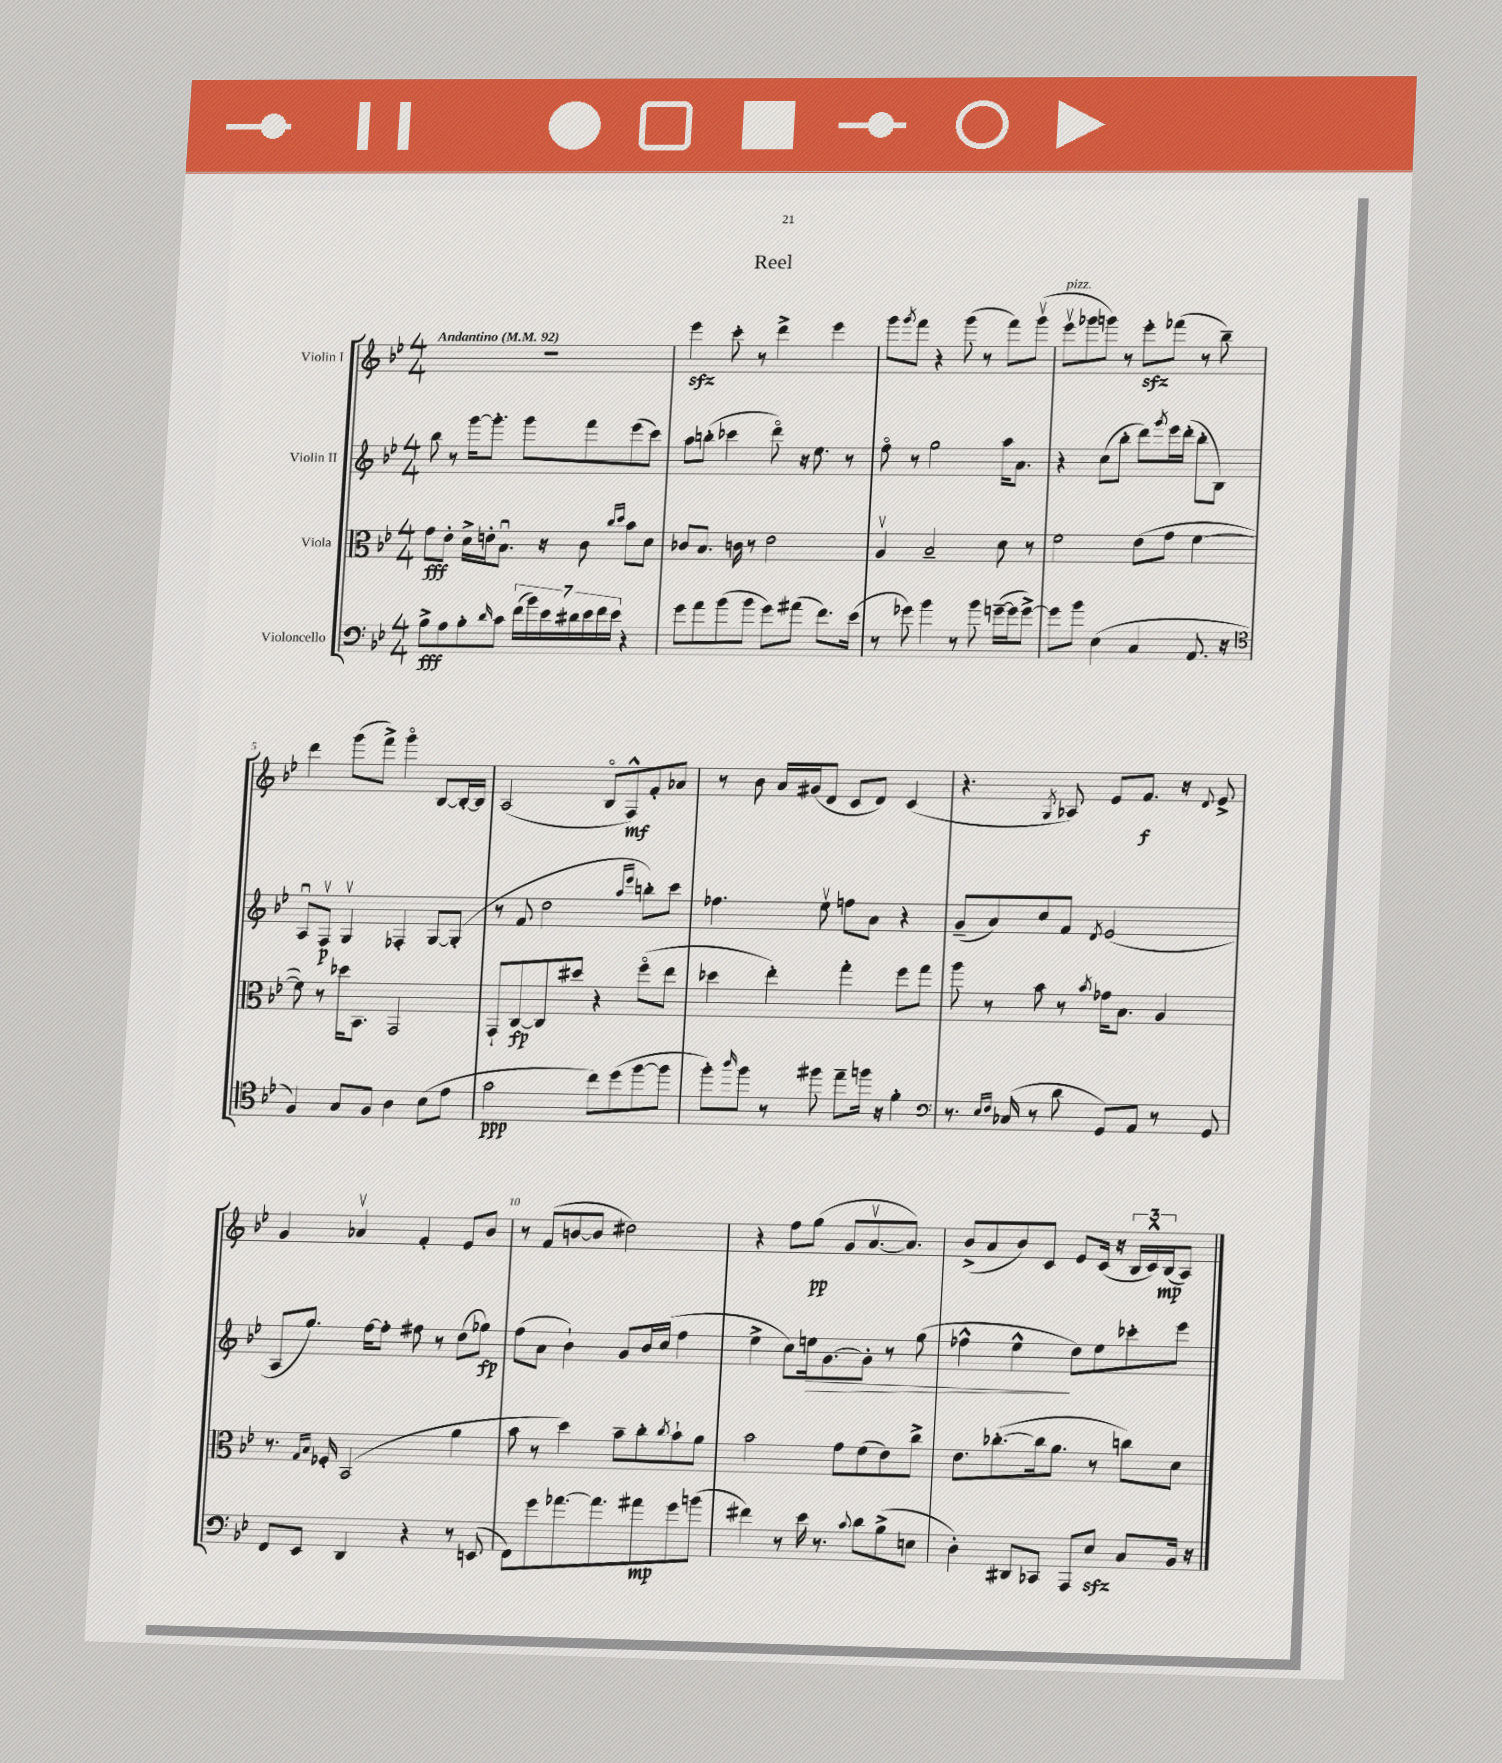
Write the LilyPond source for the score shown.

\header { title = "Reel" }
<<
\new StaffGroup <<
\new Staff = "s0" \with { instrumentName = "Violin I" } {
    \clef treble \key bes \major \numericTimeSignature \time 4/4 \tempo "Andantino" 4 = 92
    R1 |
    ees'''4\sfz c'''8-. r8 d'''4-> ees'''4 |
    g'''8 \acciaccatura { g'''8 } f'''8 r4 g'''8( r8 f'''8) g'''8\upbow( |
    ees'''8\upbow^\markup { \italic "pizz." } ges'''8 g'''8) r8 ees'''8-.\sfz fes'''8( r8 bes''8--) |
    d'''4 g'''8( f'''8->) g'''4\flageolet bes8~ bes16~-. bes16 |
    a2( bes8\flageolet f8-^\mf) f'8-. aes'8 |
    r8 bes'8 a'16 gis'16( d'8 c'8 d'8) c'4( |
    r4. \acciaccatura { g8 } aes8) ees'8 f'8.\f r16 \appoggiatura { d'8 } ees'8-> |
    g'4 aes'4\upbow f'4-. ees'8 bes'8 |
    r8 f'8( b'8~ b'8 dis''2) |
    r4 f''8 g''8\pp( g'8 a'8.~\upbow a'8.) |
    bes'8->( a'8 bes'8) c'8 ees'8 c'16( r16 \tuplet 3/2 { bes16 c'16-^) bes16\mp( } a8) \bar "|." |
}
\new Staff = "s1" \with { instrumentName = "Violin II" } {
    \clef treble \key bes \major \numericTimeSignature \time 4/4
    bes''8 r8 g'''16~ g'''8.-. g'''8 f'''8 ees'''8( c'''8) |
    a''8 b''8-.( ces'''4 d'''8\flageolet) r16 ees''8. r8 |
    f''8\flageolet r8 g''2 a''16 a'8. |
    r4 c''8( bes''8-. d'''8) \acciaccatura { g'''8 } ees'''16 d'''16-.( bes''8-. bes8) |
    a8\downbow f8\upbow\p g4\upbow fes4-. g8~ g8-.( |
    r8 f'8 d''2 \grace { a''16 ees'''16 } b''8-.) c'''8 |
    fes''4. ees''8\upbow f''8 a'8 r4 |
    g'8--( a'8) c''8 f'8 \acciaccatura { d'8 } ees'2( |
    a8 g''8.) f''16~ f''8-. fis''8 r8 d''8( ges''8\fp) |
    f''8( a'8 bes'4-!) g'8 bes'16 c''16( f''4 |
    ees''4-> c''8) e''16\> g'8.~ g'8-. r8 g''8( |
    fes''4-^ ees''4-^\! d''8) ees''8 ces'''8-. ees'''8 \bar "|." |
}
\new Staff = "s2" \with { instrumentName = "Viola" } {
    \clef alto \key bes \major \numericTimeSignature \time 4/4
    g'8\fff ees'8-. d'16-> e'16-. bes8.\downbow r16 c'8 \grace { c''16 d''16 } bes'8 d'8 |
    ces'8 bes8. c'16 r8 ees'2 |
    a4\upbow bes2-- d'8 r8 |
    f'2 ees'8( g'8 f'4~ |
    f'8) r8 des''16 bes,8. g,2 |
    g,8-! c8~\fp c8 dis''8 r4 f''8\flageolet( ees''8 |
    des''4 ees''4-.) g''4-. f''8 g''8 |
    a''8 r8 bes'8 r8 \acciaccatura { bes'8 } ges'16 bes8. a4 |
    r8. \grace { g16 bes16 } fes16-. bes,2( a'4 |
    bes'8 r8 d''4) bes'8-- c''8-. \acciaccatura { c''8 } bes'8-! a'8 |
    bes'2 g'8 f'8( ees'8) c''8-> |
    ees'8. ces''8.~-.( ces''16 a'8. r8 c''8) d'8 \bar "|." |
}
\new Staff = "s3" \with { instrumentName = "Violoncello" } {
    \clef bass \key bes \major \numericTimeSignature \time 4/4
    bes8->\fff a8 bes8-. \grace { d'16 } c'8 \tuplet 7/4 { f'16( bes'16) ees'16 dis'16 ees'16 f'16 ees'16 } r4 |
    g'8 a'8 bes'8( bes'8 g'8) ais'8( f'8.) ees'16( |
    r8 ges'8) bes'4 r8 bes'8 g'16~--( g'16 g'8~->) |
    g'8 bes'8 ees4( c4 a,8. r16 |
    \clef tenor f4) g8 f8 a4 bes8( ees'8 |
    g'2\ppp c''8) d''8( f''8~ f''8 |
    f''8-.) \grace { a''16 } f''8 r8 fis''8 ees''8-- f''16 r16 f'4-. |
    \clef bass r8. \grace { ees16 f16 } ces16( r8 d'8 g,8) a,8 r8 g,8 |
    f,8 ees,8 d,4 r4 r8 e,8( |
    f,8) g'8 aes'8.~ aes'8. ais'8\mp g'8 b'8( |
    fis'4) r8 ees'16 r8. \appoggiatura { c'8 } d'8 bes8->( e8 |
    d4-.) dis,8 ces,8 a,,8 ees8\sfz c8 bes,16 r16 \bar "|." |
}
>>
>>
\layout { \context { \Score \override BarNumber.break-visibility = ##(#f #t #t) barNumberVisibility = #(every-nth-bar-number-visible 5) } }
